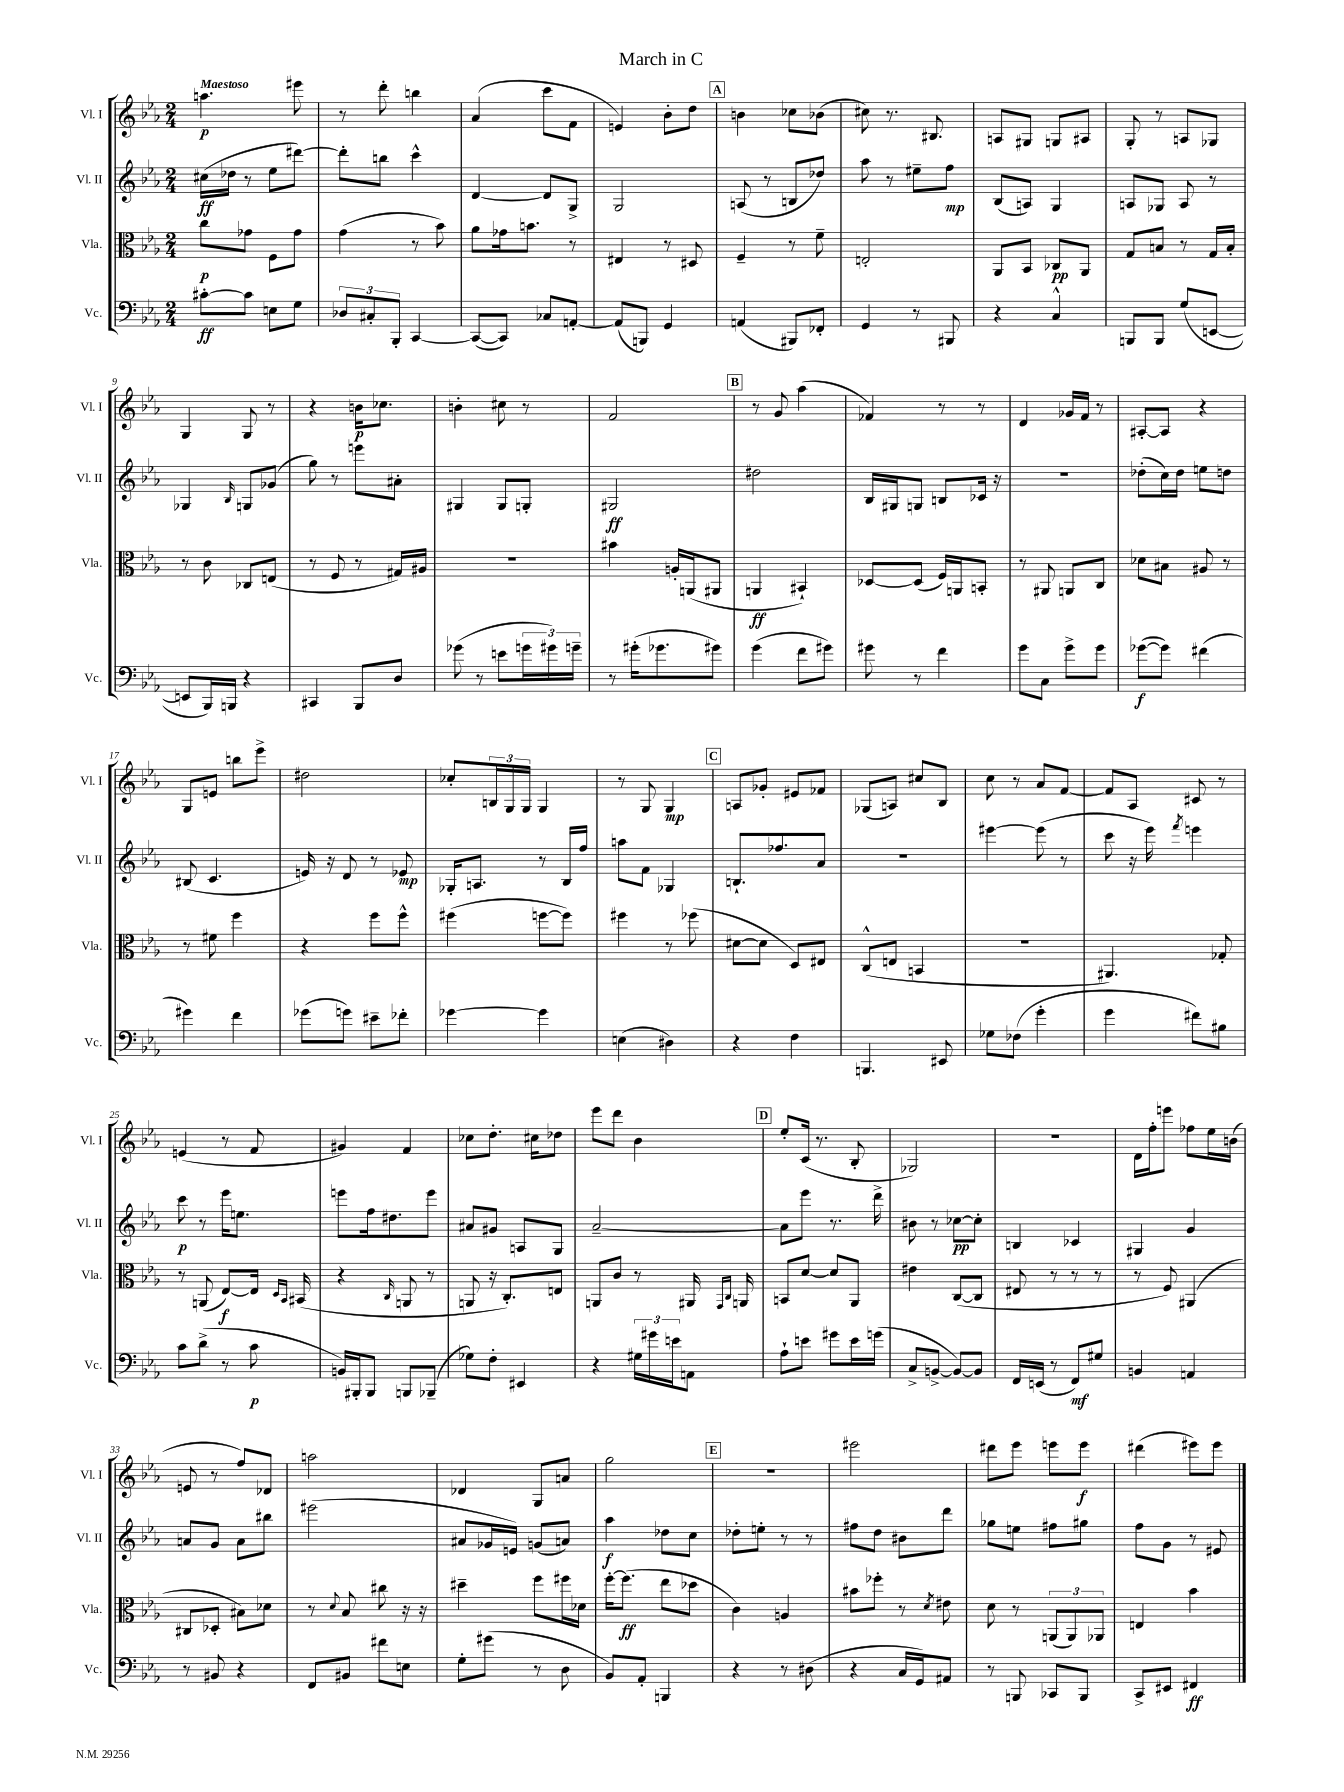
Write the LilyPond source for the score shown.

\header { title = "March in C" }
<<
\new StaffGroup <<
\new Staff = "s0" \with { instrumentName = "Vl. I" shortInstrumentName = "Vl. I" } {
    \clef treble \key ees \major \numericTimeSignature \time 2/4 \tempo "Maestoso"
    a''4.\p eis'''8 |
    r8 d'''8-. b''4 |
    aes'4( c'''8 f'8 |
    e'4) bes'8-. d''8 |
    \mark \markup { \box "A" } b'4 ces''8 bes'8( |
    cis''8) r8. bis8. |
    a8 gis8 g8 ais8 |
    g8-. r8 a8 ges8 |
    g4 g8 r8 |
    r4 b'16\p ces''8. |
    b'4-. cis''8 r8 |
    f'2 |
    \mark \markup { \box "B" } r8 g'8 aes''4( |
    fes'4) r8 r8 |
    d'4 ges'16 f'16 r8 |
    ais8~-. ais8 r4 |
    g8 e'8 b''8 ees'''8-> |
    dis''2 |
    ces''8-. \tuplet 3/2 { b16 g16 g16 } g4 |
    r8 g8 g4\mp |
    \mark \markup { \box "C" } a8 ges'8-. eis'8 fes'8 |
    ges8( a8) cis''8 bes8 |
    c''8 r8 aes'8 f'8~ |
    f'8 aes8 cis'8 r8 |
    e'4( r8 f'8 |
    gis'4) f'4 |
    ces''8 d''8.-. cis''16 des''8 |
    ees'''8 d'''8 bes'4 |
    \mark \markup { \box "D" } ees''8-. c'16( r8. bes8-. |
    ges2) |
    r2 |
    d'16 f''16-. e'''8 fes''8 ees''16 b'16( |
    e'8 r8 f''8) des'8 |
    a''2 |
    des'4 g8 a'8 |
    g''2 |
    \mark \markup { \box "E" } R2 |
    eis'''2 |
    dis'''8 ees'''8 e'''8 e'''8\f |
    dis'''4( eis'''8) eis'''8 \bar "|." |
}
\new Staff = "s1" \with { instrumentName = "Vl. II" shortInstrumentName = "Vl. II" } {
    \clef treble \key ees \major \numericTimeSignature \time 2/4
    cis''16\ff( des''16 r8 ees''8 dis'''8~) |
    dis'''8-. b''8 c'''4-^ |
    d'4~ d'8 g8-> |
    g2 |
    \mark \markup { \box "A" } a8( r8 b8 des''8) |
    aes''8 r8 eis''8-- f''8\mp |
    bes8( a8) g4 |
    a8 ges8 a8 r8 |
    ges4 \grace { bes16 } g8 ges'8( |
    g''8) r8 e'''8 ais'8-. |
    gis4 gis8 g8-. |
    gis2\ff |
    \mark \markup { \box "B" } dis''2 |
    bes16 gis16 g8 b8 ces'16 r16 |
    R2 |
    des''8-.( c''16) des''16 e''8 d''8 |
    bis8( c'4. |
    e'16) r16 d'8 r8 ees'8\mp |
    ges16-. a8. r8 bes16 f''16 |
    a''8 f'8 ges4 |
    \mark \markup { \box "C" } b8.-! fes''8. aes'8 |
    R2 |
    eis'''4~ eis'''8( r8 |
    c'''8 r16 ees'''16) \acciaccatura { f'''8 } e'''4 |
    c'''8\p r8 ees'''16 e''8. |
    e'''8 f''16 dis''8. e'''8 |
    ais'8 gis'8 a8 g8 |
    aes'2~-- |
    \mark \markup { \box "D" } aes'8 ees'''8 r8. d'''16-> |
    bis'8 r8 ces''8~\pp ces''8-. |
    b4 ces'4 |
    gis4 g'4 |
    a'8 g'8 a'8 bis''8 |
    eis'''2( |
    ais'8 ges'16 e'16) g'8( a'8) |
    aes''4\f des''8 c''8 |
    \mark \markup { \box "E" } des''8-. e''8-. r8 r8 |
    fis''8 d''8 bis'8 d'''8 |
    ges''8 e''8 fis''8 gis''8 |
    f''8 g'8 r8 eis'8 \bar "|." |
}
\new Staff = "s2" \with { instrumentName = "Vla." shortInstrumentName = "Vla." } {
    \clef alto \key ees \major \numericTimeSignature \time 2/4
    c''8\p ges'8 f8 ges'8 |
    g'4( r8 bes'8) |
    aes'8 ges'16 b'8. r8 |
    eis4 r8 dis8 |
    \mark \markup { \box "A" } f4-- r8 f'8-- |
    e2-. |
    aes,8 bes,8 ces8\pp aes,8 |
    g8 b8 r8 g16 b16-. |
    r8 c'8 ces8 e8( |
    r8 f8 r8 gis16) ais16 |
    r2 |
    bis'4 a16-. a,16( ais,8 |
    \mark \markup { \box "B" } a,4\ff bis,4-!) |
    des8~ des8( f16) a,16 b,8-. |
    r8 ais,8 a,8 c8 |
    des'8 bis8 ais8 r8 |
    r8 fis'8 f''4 |
    r4 f''8 f''8-^ |
    fis''4( f''8~ f''8) |
    fis''4 r8 fes''8( |
    \mark \markup { \box "C" } dis'8~ dis'8 d8) eis8 |
    c8-^( e8 b,4 |
    r2 |
    ais,4.) ges8-. |
    r8 a,8( ees8~\f) ees16 \grace { d16 bes,16 } bis,16( |
    r4 \grace { c16 } a,8 r8 |
    a,8 r16 c8.-.) e8 |
    a,8 c'8 r8 ais,16 \grace { g,16 c16 } a,16 |
    \mark \markup { \box "D" } b,8 d'8~ d'8 aes,8 |
    eis'4 c8~( c8 |
    eis8 r8 r8 r8 |
    r8 f8) ais,4( |
    cis8 des8-. bis8) des'8 |
    r8 \appoggiatura { d'8 } bes8 cis''8 r16 r16 |
    dis''4-- f''8 fis''16 des'16 |
    f''16~-. f''8.\ff( ees''8 des''8 |
    \mark \markup { \box "E" } c'4) a4 |
    bis'8 fes''8-. r8 \acciaccatura { d'8 } eis'8 |
    d'8 r8 \tuplet 3/2 { a,8( a,8) aes,8 } |
    e4 bes'4 \bar "|." |
}
\new Staff = "s3" \with { instrumentName = "Vc." shortInstrumentName = "Vc." } {
    \clef bass \key ees \major \numericTimeSignature \time 2/4
    cis'8~-.\ff cis'8 e8 g8 |
    \tuplet 3/2 { des8 cis8-. bes,,8-. } c,4~ |
    c,8~( c,8) ces8 a,8~-. |
    a,8( b,,8) g,4 |
    \mark \markup { \box "A" } a,4( bis,,8) fes,8-. |
    g,4 r8 bis,,8 |
    r4 c4-^ |
    b,,8 b,,8 g8( e,8~ |
    e,8 bes,,16) b,,16 r4 |
    cis,4 bes,,8 d8 |
    ges'8( r8 e'8 \tuplet 3/2 { g'16 gis'16) g'16-- } |
    r8 gis'16-.( ges'8. gis'8) |
    \mark \markup { \box "B" } g'4( f'8 gis'8) |
    gis'8 r8 f'4 |
    g'8 c8 g'8-> g'8 |
    ges'8~\f( ges'8) fis'4( |
    gis'4) f'4 |
    ges'8( g'8) eis'8-- fes'8-. |
    ges'4~ ges'4 |
    e4( dis4) |
    \mark \markup { \box "C" } r4 f4 |
    b,,4. eis,8 |
    ges8 fes8( g'4-. |
    g'4 fis'8) bis8 |
    c'8 d'8->( r8 c'8\p |
    b,16) bis,,16-. bis,,8 b,,8 bes,,8--( |
    ges8) f8-. eis,4 |
    r4 \tuplet 3/2 { gis16 gis'16 e'16 } a,8 |
    \mark \markup { \box "D" } aes8-! e'8 gis'8 e'16 g'16( |
    c8-> b,8~-> b,8~) b,8 |
    f,16 e,16( r8 f,8\mf) gis8 |
    b,4 a,4 |
    r8 bis,8 r4 |
    f,8 bis,8 fis'8 e8 |
    g8-. gis'8( r8 d8 |
    bes,8) aes,8-. b,,4 |
    \mark \markup { \box "E" } r4 r8 dis8( |
    r4 c16 g,16) ais,8 |
    r8 b,,8 ces,8 b,,8 |
    c,8-> eis,8 fis,4\ff \bar "|." |
}
>>
>>
